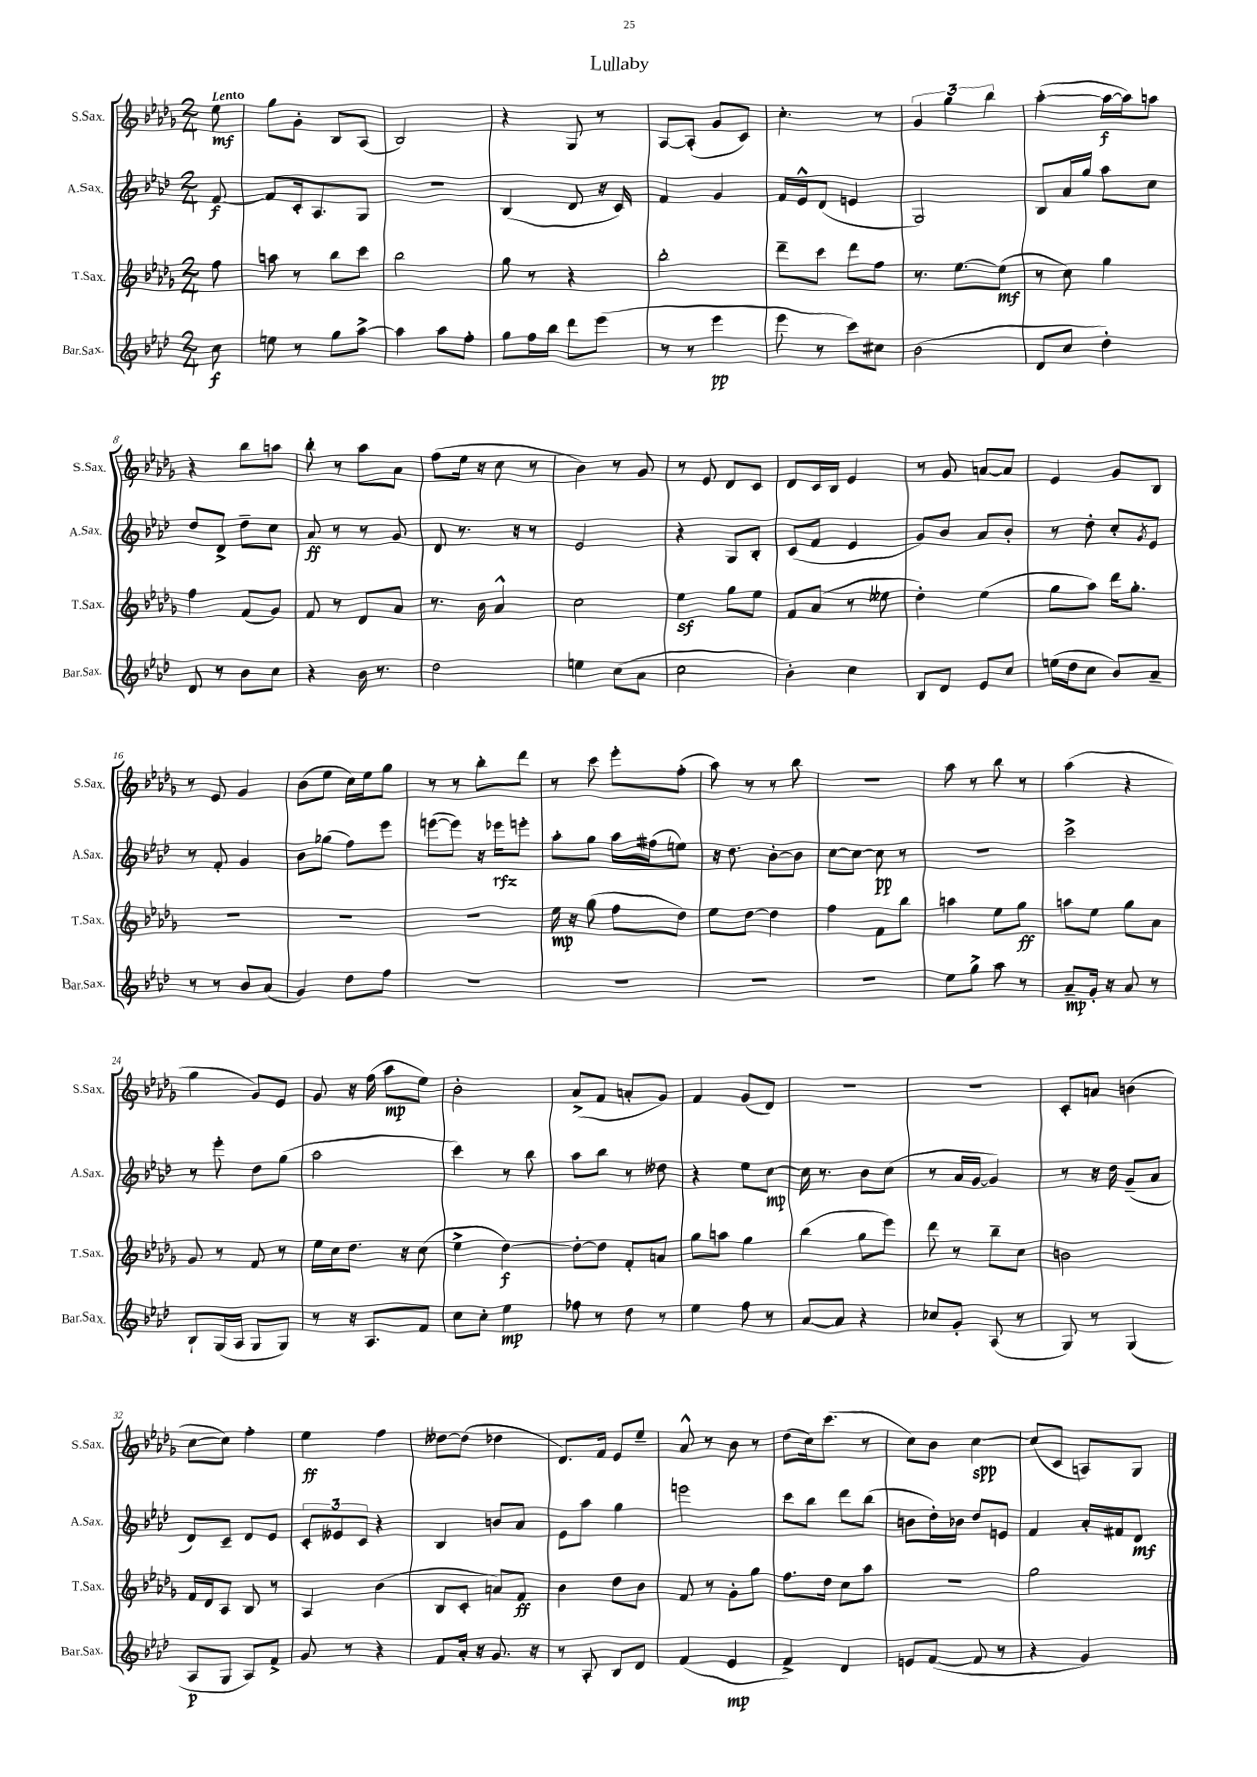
\header { title = "Lullaby" }
<<
\new StaffGroup <<
\new Staff = "s0" \with { instrumentName = "S.Sax." shortInstrumentName = "S.Sax." } {
    \clef treble \key des \major \numericTimeSignature \time 2/4 \partial 8 \tempo "Lento"
    ees''8\mf |
    ges''8 ges'8-. bes8 aes8( |
    bes2) |
    r4 ges8 r8 |
    aes8~ aes8-.( ges'8 c'8) |
    c''4.-. r8 |
    \tuplet 3/2 { ges'4 ges''4 bes''4 } |
    aes''4~-.( aes''16~\f aes''16) a''8 |
    r4 bes''8 a''8 |
    bes''8-. r8 aes''8 aes'8 |
    f''8( ees''16 r16 c''8 r8 |
    bes'4) r8 ges'8 |
    r8 ees'8 des'8 c'8 |
    des'8 c'16 bes16 ees'4 |
    r8 ges'8 a'8~ a'8 |
    ees'4 ges'8 bes8 |
    r8 ees'8 ges'4 |
    bes'8( ees''8 c''16) ees''16 ges''8 |
    r8 r8 bes''8-. des'''8 |
    r8 c'''8 ees'''8-. f''8-.( |
    aes''8) r8 r8 bes''8 |
    R2 |
    aes''8 r8 bes''8 r8 |
    aes''4( r4 |
    ges''4 ges'8) ees'8 |
    ges'8 r16 f''16( aes''8\mp ees''8) |
    bes'2-. |
    aes'8->( f'8 a'8-. ges'8) |
    f'4 ges'8( des'8) |
    r2 |
    r2 |
    c'8-. a'8 b'4( |
    c''8~ c''8) f''4-. |
    ees''4\ff f''4 |
    deses''8~ deses''8( des''4 |
    des'8.) f'16 ees'8 ees''8-- |
    aes'8-^ r8 bes'8 r8 |
    des''8( c''16) c'''8.( r8 |
    c''8) bes'8 c''4~\spp |
    c''8( c'8 a8) ges8 \bar "|." |
}
\new Staff = "s1" \with { instrumentName = "A.Sax." shortInstrumentName = "A.Sax." } {
    \clef treble \key aes \major \numericTimeSignature \time 2/4 \partial 8
    f'8~\f |
    f'8 c'16-. aes8. g8 |
    R2 |
    bes4( des'8 r16 c'16) |
    f'4 g'4 |
    f'16 ees'16-^ des'8( e'4 |
    g2) |
    bes8 aes'16 g''16 aes''8 c''8 |
    des''8 des'8-> des''8-- c''8 |
    aes'8\ff r8 r8 g'8 |
    des'8 r8. r16 r8 |
    ees'2 |
    r4 g8 bes8-. |
    c'8( f'8 ees'4 |
    g'8) bes'8 aes'8 bes'8-. |
    r8 des''8-. c''8-. \acciaccatura { g'8 } ees'8 |
    r8 f'8-. g'4 |
    bes'8 ges''8( f''8) ees'''8 |
    e'''8~( e'''8) r16 ees'''16\rfz e'''8-. |
    aes''8-. g''8 aes''16 fis''16( e''8) |
    r16 des''8. bes'8~-. bes'8 |
    c''8~ c''8~ c''8\pp r8 |
    R2 |
    c'''2-> |
    r8 ees'''8-. des''8 g''8( |
    aes''2 |
    c'''4) r8 bes''8 |
    aes''8 bes''8 r8 deses''8 |
    r4 ees''8 c''8~\mp |
    c''16 r8. bes'8 c''8( |
    r8 aes'16 g'16~ g'4) |
    r8 r16 des''16 g'8--( aes'8 |
    des'8) c'8-- des'8 ees'8 |
    \tuplet 3/2 { c'8-. eeses'8 c'8 } r4 |
    bes4 b'8 aes'8 |
    ees'8 aes''8 g''4 |
    e'''2 |
    c'''8 bes''8 des'''8 bes''8( |
    b'8 des''16-.) bes'16 des''8 e'8 |
    f'4 aes'16-. fis'16 des'8\mf \bar "|." |
}
\new Staff = "s2" \with { instrumentName = "T.Sax." shortInstrumentName = "T.Sax." } {
    \clef treble \key des \major \numericTimeSignature \time 2/4 \partial 8
    f''8 |
    a''8 r8 bes''8 c'''8 |
    bes''2 |
    ges''8 r8 r4 |
    bes''2-. |
    des'''8-- c'''8 des'''8 f''8 |
    r8. ees''8.~ ees''8\mf( |
    r8 c''8) ges''4 |
    f''4 f'8( ges'8) |
    f'8 r8 des'8 aes'8 |
    r8. bes'16 aes'4-^ |
    c''2 |
    ees''4\sf ges''8 ees''8 |
    f'8 aes'8( r8 eeses''8 |
    des''4-.) ees''4( |
    ges''8 aes''8) des'''16 ges''8.-. |
    R2 |
    R2 |
    R2 |
    ees''16\mp r16 ges''8( f''8 des''8) |
    ees''8 des''8~ des''4 |
    f''4 f'8 bes''8 |
    a''4 ees''8 ges''8\ff |
    a''8 ees''8 ges''8 aes'8 |
    ges'8 r8 f'8 r8 |
    ees''16 c''16 des''8. r16 c''8( |
    ees''4-> des''4~\f) |
    des''8~-. des''8 f'8-. a'8 |
    ges''8 a''8 ges''4 |
    bes''4( ges''8 ees'''8) |
    des'''8 r8 bes''8-- c''8 |
    b'2 |
    f'16 des'16 aes8 bes8 r8 |
    aes4 bes'4( |
    bes8 c'8-. a'8) f'8\ff |
    bes'4 des''8 bes'8 |
    f'8 r8 ges'8-. ges''8 |
    f''8. des''16 c''8 aes''8 |
    r2 |
    ges''2 \bar "|." |
}
\new Staff = "s3" \with { instrumentName = "Bar.Sax." shortInstrumentName = "Bar.Sax." } {
    \clef treble \key aes \major \numericTimeSignature \time 2/4 \partial 8
    c''8\f |
    e''8 r8 g''8 aes''8~-> |
    aes''4 aes''8 f''8-. |
    g''8 f''16 bes''16 des'''8 ees'''8( |
    r8 r8 ees'''4\pp |
    ees'''8 r8 c'''8) cis''8 |
    bes'2( |
    des'8 c''8 des''4-.) |
    des'8 r8 bes'8 c''8 |
    r4 bes'16 r8. |
    des''2 |
    e''4 c''8( aes'8 |
    c''2 |
    bes'4-.) c''4 |
    bes8 des'8 ees'8 c''8 |
    e''16( des''16 c''8 bes'8) aes'8-- |
    r8 r8 bes'8 aes'8( |
    g'4) des''8 f''8 |
    R2 |
    R2 |
    R2 |
    R2 |
    ees''8 g''8-> aes''8 r8 |
    aes'8--\mp g'16-. r16 aes'8 r8 |
    bes8-! g16( aes16 g8 g8) |
    r8 r16 aes8. f'8 |
    c''8 c''8-. ees''4\mp |
    fes''8 r8 des''8 r8 |
    ees''4 f''8 r8 |
    aes'8~ aes'8 r4 |
    ces''8 g'8-. aes8( r8 |
    g8) r8 g4( |
    aes8\p g8 aes8) f'8-> |
    g'8 r8 r4 |
    f'8 aes'16-. r16 g'8. r16 |
    r8 aes8-. bes8 des'8 |
    f'4( ees'4\mp |
    f'4->) des'4 |
    e'8 f'8~( f'8 r8 |
    r4 g'4) \bar "|." |
}
>>
>>
